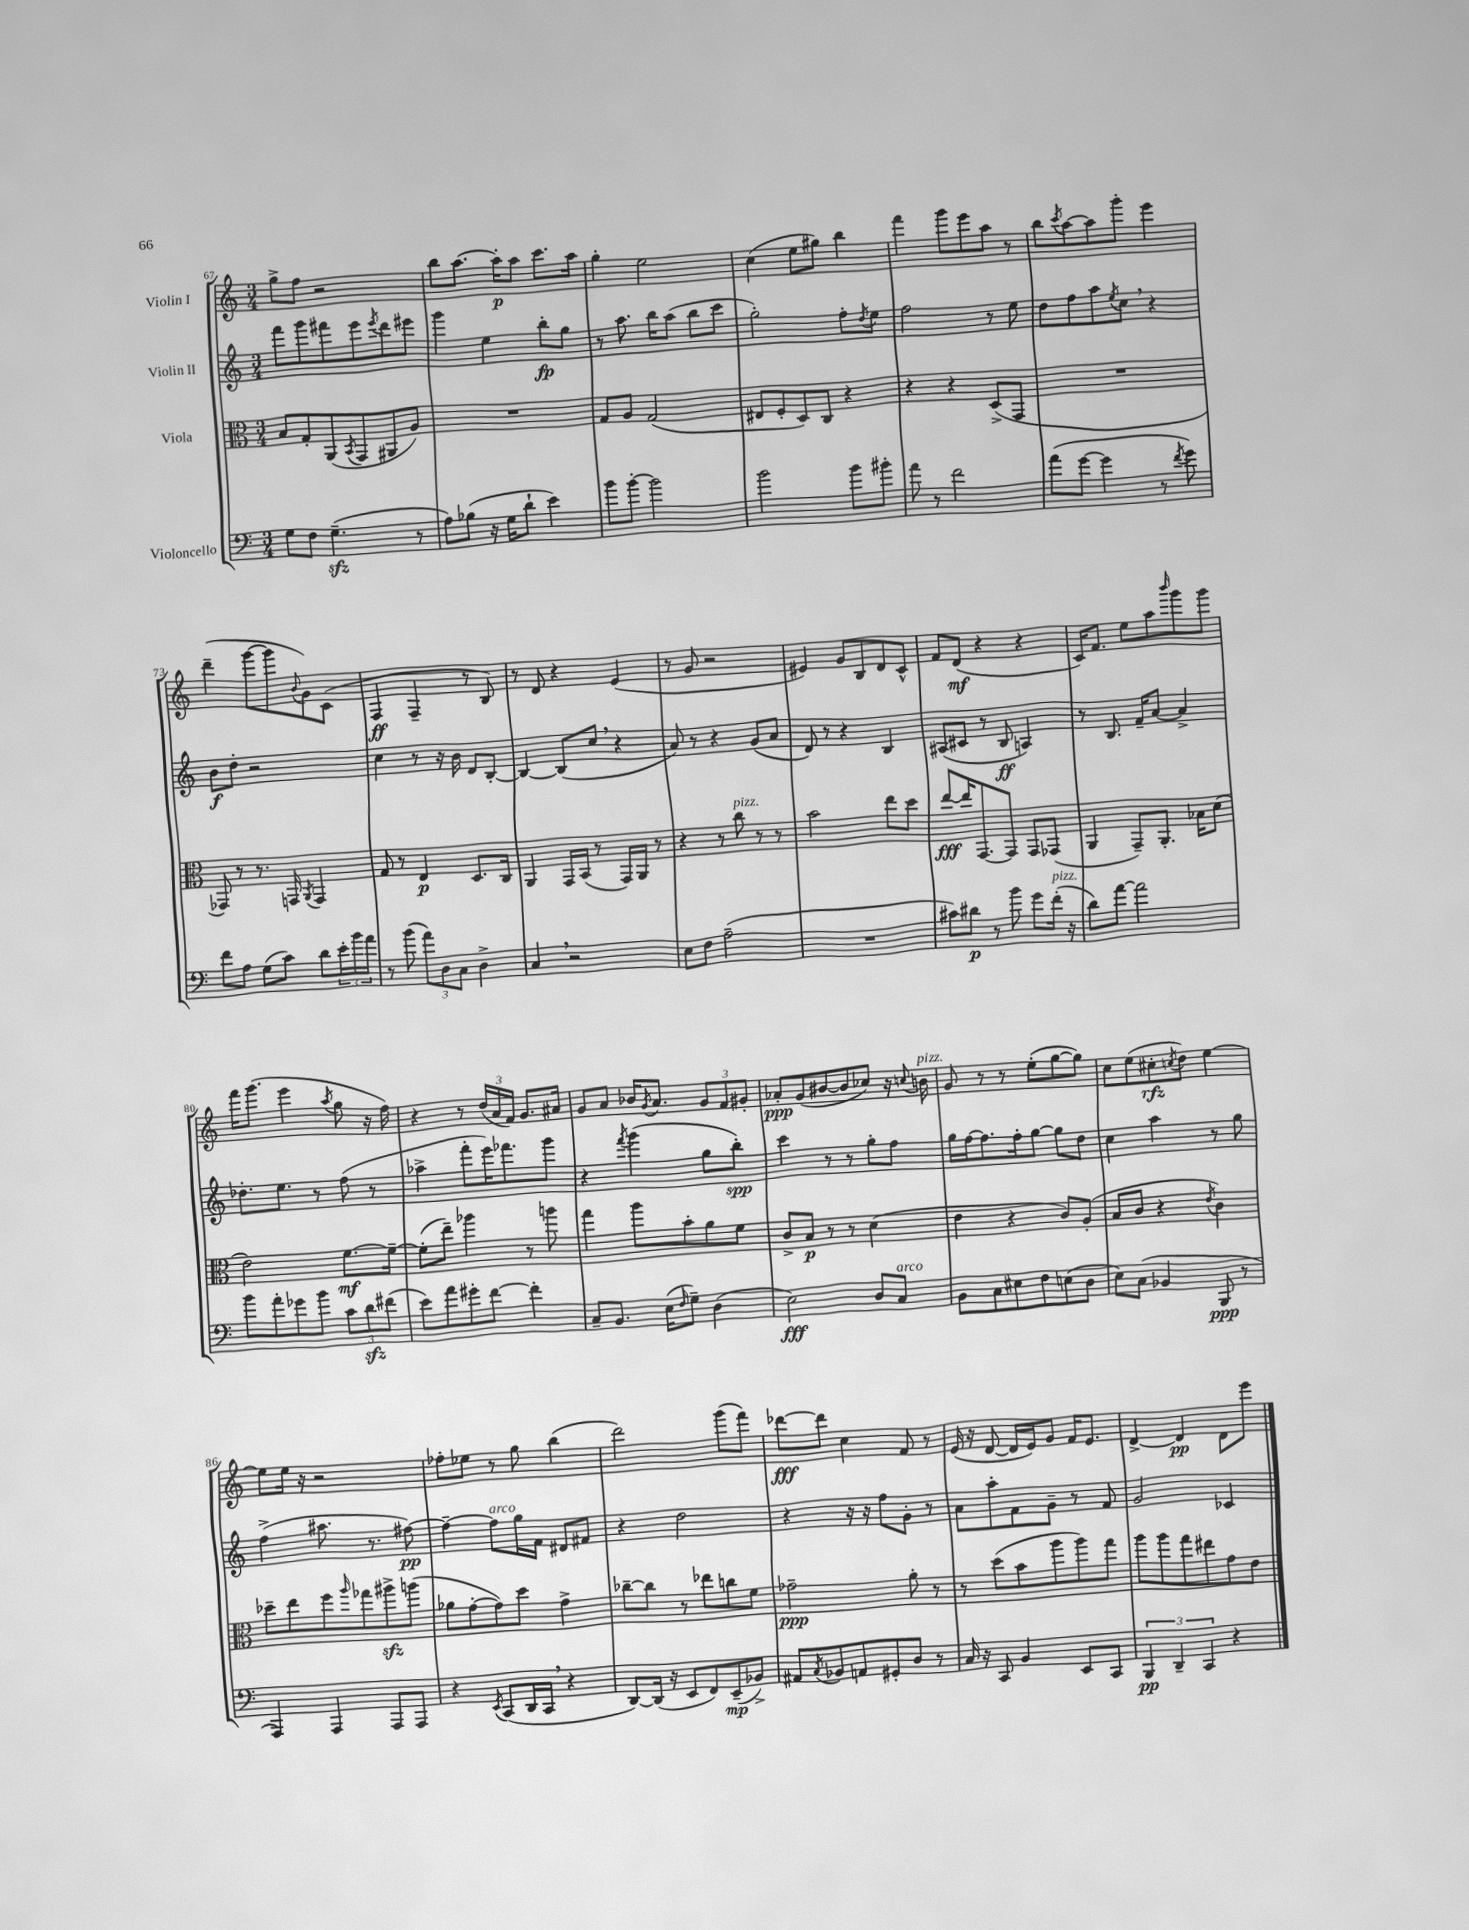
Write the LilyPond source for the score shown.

<<
\new StaffGroup <<
\new Staff = "s0" \with { instrumentName = "Violin I" } {
    \clef treble \key c \major \numericTimeSignature \time 3/4
    g''8-> f''8 r2 |
    b''8 a''8.~ a''16-.\p a''8 c'''8. a''16 |
    g''4-. e''2 |
    c''4( e''8 gis''8) b''4 |
    f'''4 g'''8 e'''8 a''8 r8 |
    b''8 \acciaccatura { c'''8 } a''8~ a''8 g'''8-. e'''4 |
    d'''4--( g'''8~ g'''8 \appoggiatura { b'8 } g'8) c'8( |
    f4\ff f4-- r8 b8) |
    r8 d'8 r4 e'4( |
    r8 g'8 r2 |
    eis'4) g'8 b8 d'8 c'8-^ |
    f'8 d'8\mf( r4 r4 |
    c'16) f'8. e''8 a''8 \grace { b'''16 } g'''8 g'''8 |
    f'''16 g'''8.( e'''4 \acciaccatura { a''8 } g''8 r16 f''16) |
    r4 r8 \tuplet 3/2 { d''16( a'16 f'16) } g'8. ais'16 |
    g'8 a'8 bes'16 \acciaccatura { g'8 } a'8. \tuplet 3/2 { g'8 f'8 gis'8-. } |
    aes'8-.\ppp g'8( bis'8~ bis'8 ces''8) r16 \appoggiatura { c''8 } b'16^\markup { \italic "pizz." } |
    g'8 r8 r8 e''8-.( g''8~ g''8) |
    c''8 e''8( cis''8-.\rfz \acciaccatura { c''8 } d''8) e''4~ |
    e''8 e''16 r16 r2 |
    fes''8-. ees''8 r8 g''8 b''4( |
    d'''2) g'''8( f'''8) |
    des'''8~\fff des'''8 c''4 f'8 r8 |
    e'16( r16 d'8~ d'16 e'16) g'8 f'16 e'8. |
    d'4~-> d'4\pp d'8 e'''8 \bar "|." |
}
\new Staff = "s1" \with { instrumentName = "Violin II" } {
    \clef treble \key c \major \numericTimeSignature \time 3/4
    f'''8 g'''8 fis'''8 e'''8 \acciaccatura { e'''8 } d'''8 eis'''8 |
    g'''4 e''4 b''8-.\fp g''8 |
    r8 a''8. b''16 a''8( b''8 c'''8 |
    g''2-.) f''8-. \acciaccatura { d''8 } e''8 |
    f''2 r8 e''8 |
    d''8 f''8 a''8 \acciaccatura { e''8 } c''8 \breathe r4 |
    b'8\f d''8-. r2 |
    c''4 r8 r16 b'16 d'8 b8~-. |
    b4~ b8( c''8 \breathe r4 |
    a'8) r8 r4 g'8( a'8 |
    d'8) r8 r4 b4 |
    ais8( cis'8 r8 b8\ff a4) |
    r8 b8. f'16-- a'8~ a'4-> |
    des''8.-. e''8. r8 f''8( r8 |
    aes''4-> f'''8-. e'''16) fes'''8. g'''8 |
    r4 \acciaccatura { f'''8 } g'''4( g''8 b''8-.\spp) |
    c'''4 r8 r8 g''8-. f''8 |
    g''16 f''16~ f''8. f''16-. g''8~ g''8 d''8 |
    c''4 a''4 r8 g''8 |
    f''4->( ais''8. r8. fis''8~\pp) |
    fis''4~-- fis''8^\markup { \italic "arco" } g''16 f'16 dis'8 fis'8 |
    r4 d''2 |
    r4 r16 r16 f''8 g'8-. r8 |
    a'8 a''8-. f'8 g'8-- r8 f'8 |
    g'2 ces'4 \bar "|." |
}
\new Staff = "s2" \with { instrumentName = "Viola" } {
    \clef alto \key c \major \numericTimeSignature \time 3/4
    b8 g8-. a,8( \acciaccatura { b,8 } g,8 ais,8 a8) |
    R2. |
    g8 a8 g2( |
    eis8 f8-. d8) c8 r4 |
    r4 r4 d8->( g,8 |
    R2. |
    ges,8) r8 r8. g,16 \acciaccatura { a,8 } g,4 |
    g8 r8 e4\p d8. c16 |
    a,4 g,16 b,16( r8 g,16) a,16 r8 |
    r4 r8 c''8^\markup { \italic "pizz." } r8 r8 |
    b'2 e''8 d''8 |
    e''8~\fff e''16 g,8.~ g,8 g,8 ges,8( |
    a,4 g,8--) a,8.-. bes16 d'8( |
    e'2) f'8.~\mf f'16~-- |
    f'8-.( e''8--) aes''4 r8 a''8 |
    g''4 a''8 b'8-. a'8 f'8 |
    c'8-> b8\p r8 r8 d'4( |
    e'4 r4 c'8) a8-.( |
    b8 c'8 r4 \acciaccatura { e'8 } c'4) |
    des''8-- e''8 f''8 \grace { a''16 } ges''8 ais''8->\sfz a''8( |
    aes'8 g'8~-. g'8) d''8 g'4-> |
    ces''8~-- ces''8 r8 ees''8 c''8 f'8 |
    ges'2--\ppp a'8-. r8 |
    r8 d''8( b'8 a''8 a''8) g''8 |
    a''8 a''8 g''8 eis''8 g'8 e'8 \bar "|." |
}
\new Staff = "s3" \with { instrumentName = "Violoncello" } {
    \clef bass \key c \major \numericTimeSignature \time 3/4
    g8 f8 g4.--\sfz( r8 |
    a8) bes8( r16 g16 d'8-! e'4) |
    b'8 b'8~-. b'2 |
    b'2 b'8 bis'8-. |
    a'8 r8 f'2 |
    a'8( g'8~ g'4 r8 \acciaccatura { f'8 } g'8) |
    f'8 a8 g8( c'8) d'8 \tuplet 3/2 { e'16-. b'16 a'16 } |
    r8 b'8( \tuplet 3/2 { a'8) d8 c8 } d4-> |
    c4 \breathe r2 |
    e8 f8 a2--( |
    R2. |
    cis'8) dis'8\p r8 b'8 g'8 f'16-.^\markup { \italic "pizz." }( r16 |
    d'8) a'8~ a'2 |
    b'8 a'8-. ges'8 b'8 \tuplet 3/2 { c'8 d'8\sfz fis'8( } |
    e'8) a'8 gis'8-. f'8~ f'4-. |
    c8-- b,8. e16( \grace { f16 } g8--) d4( |
    e2\fff) d8 c8^\markup { \italic "arco" } |
    b,8 c8 eis8 f8 e8( d8 |
    e8) c8( bes,4 b,,8\ppp r8 |
    a,,4) a,,4 a,,8 a,,8 |
    r4 \acciaccatura { e,8 } c,8( d,16 c,16 \breathe r4 |
    d,8~) d,16( r16 e,8 f,8) e,8--\mp( bes,8->) |
    ais,8 \acciaccatura { c8 } bes,8 a,8 gis,8-. d8 r8 |
    c16 r16 c,8 b,4 e,8 c,8 |
    \tuplet 3/2 { b,,4\pp d,4-- c,4 } r4 \bar "|." |
}
>>
>>
\layout { \context { \Score currentBarNumber = #67 } }
